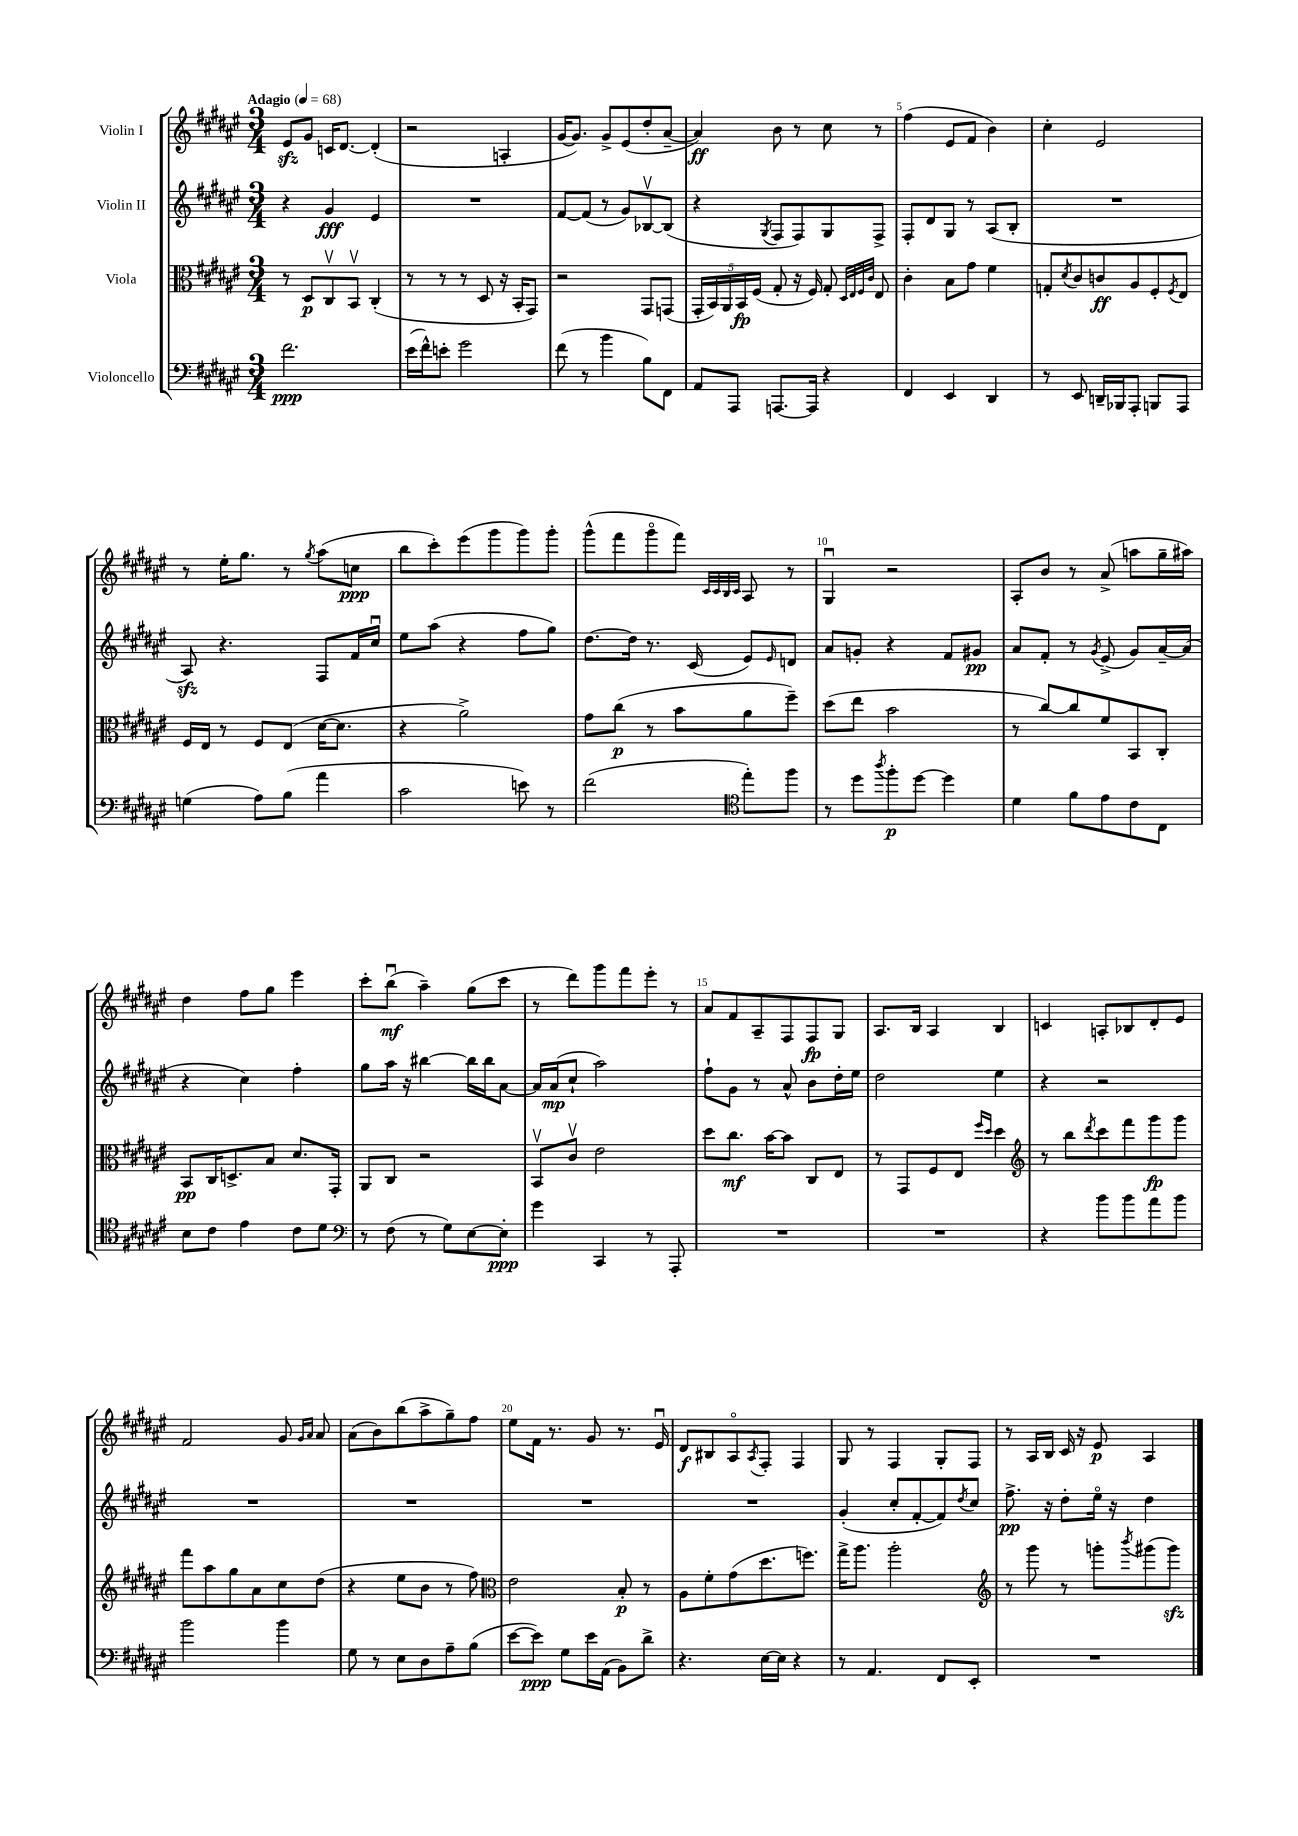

**kern	**kern	**kern	**kern
*staff4	*staff3	*staff2	*staff1
*clefF4	*clefC3	*clefG2	*clefG2
*k[f#c#g#d#a#e#]	*k[f#c#g#d#a#e#]	*k[f#c#g#d#a#e#]	*k[f#c#g#d#a#e#]
*M3/4	*M3/4	*M3/4	*M3/4
*MM68	*MM68	*MM68	*MM68
2.f#	8r	4r	8e#
.	8D#	.	8g#
.	8C#v	4g#	16c
.	.	.	[8.d#
.	8BBv	.	.
.	(4C#'	4e#	(4d#']
=	=	=	=
(16e#	8r	2.r	2r
16f#^^)	.	.	.
8e'	8r	.	.
2g#	8r	.	.
.	8D#	.	.
.	16r	.	4A'
.	16BB'	.	.
.	8GG#)	.	.
=	=	=	=
(8f#	2r	[8f#	[16g#
.	.	.	8.g#])
8r	.	(8f#]	.
4b	.	8r	8g#^
.	.	8g#)	(8e#
8B)	8GG#	[8B-v	8dd#'
8FF#	(8GG	(8B-]	[8a#~
=	=	=	=
8AA#	20GG#'	4r	4a#])
.	20BB)	.	.
.	20AA#	.	.
8AAA#	.	.	.
.	20BB	.	.
.	(20F#	.	.
.	.	8qG#	.
[8.AAA	8G#'	8F#	8b
.	16r	8F#)	8r
16AAA]	16F#)	.	.
4r	8G#'	8G#	8cc#
.	32qqD#	.	.
.	32qqE#	.	.
.	32qqF#	.	.
.	32qqc#	.	.
.	8E#	8F#^	8r
=	=	=	=
4FF#	4c#'	8F#'	(4ff#
.	.	8d#	.
4EE#	8B	8G#	8e#
.	8g#	8r	8f#
4DD#	4f#	(8A#	4b)
.	.	8B'	.
=	=	=	=
8r	8G'	2.r	4cc#'
.	8qd#	.	.
8EE#	8c#	.	.
16DD~	8c	.	2e#
16BBB-	.	.	.
8AAA#'	8A#	.	.
8BBB	8F#'	.	.
.	8qF#	.	.
8AAA#	8E#	.	.
=	=	=	=
(4G	16F#	8A#)	8r
.	16E#	.	.
.	8r	4.r	16ee#'
.	.	.	8.gg#
8A#)	8F#	.	.
(8B	(8E#	.	8r
.	.	.	8qgg#
4a#	[16d#	8F#	(8aa#
.	8.d#]	.	.
.	.	16f#	8cc
.	.	16cc#u	.
=	=	=	=
2c#	4r	8ee#	8bb
.	.	(8aa#	8ccc#')
.	2a#^)	4r	(8eee#
.	.	.	8ggg#
8e)	.	8ff#	8ggg#)
8r	.	8gg#)	8ggg#'
=	=	=	=
(2f#	8g#	[8.dd#	(8ggg#^^
.	(8cc#	.	8fff#
.	.	16dd#]	.
.	8r	8.r	8ggg#o
.	8b	.	8fff#)
.	.	(16c#	.
*clefC4	*	*	*
.	.	.	32qqc#
.	.	.	32qqc#
.	.	.	32qqB
.	.	.	32qqc#
8ee#')	8a#	8e#)	8A#
.	.	16qqe#	.
8ff#	8ff#~)	8d	8r
=	=	=	=
8r	(8dd#	8a#	4G#u
8dd#	8ee#	8g'	.
8qaa#	.	.	.
8ff#'	2b	4r	2r
[8dd#	.	.	.
4dd#]	.	8f#	.
.	.	8g#	.
=	=	=	=
4d#	8r	8a#	8A#'
.	[8cc#)	8f#'	8b
8f#	8cc#]	8r	8r
.	.	8qg#	.
8e#	8f#	(8e#^	(8a#^
8c#	8BB	8g#)	8aa
8C#	8C#'	[16a#~	16gg#~
.	.	(16a#]	16aa#)
=	=	=	=
8B	8BB	4r	4dd#
8c#	16C#	.	.
.	8.D^	.	.
4e#	.	4cc#)	8ff#
.	8B	.	8gg#
8c#	8.d#	4ff#'	4eee#
8d#	.	.	.
.	16GG#'	.	.
=	=	=	=
*clefF4	*	*	*
8r	8AA#	8gg#	8ccc#'
(8F#	8C#	16aa#	(8bbu
.	.	16r	.
8r	2r	[4bb#	4aa#~)
8G#)	.	.	.
[8E#	.	16bb#]	(8gg#
.	.	16bb#	.
8E#']	.	[8a#	8ccc#
=	=	=	=
4g#	8BBv	16a#]	8r
.	.	(16a#	.
.	8c#v	8cc#`	8ddd#)
4CC#	2e#	2aa#)	8ggg#
.	.	.	8fff#
8r	.	.	8eee#'
8AAA#'	.	.	8r
=	=	=	=
2.r	8dd#	8ff#`	8a#
.	8.cc#	8g#	8f#
.	.	8r	8A#~
.	[16b	.	.
.	8b]	8a#^^	8F#
.	8C#	8b	8F#
.	8E#	16dd#'	8G#
.	.	16ee#	.
=	=	=	=
2.r	8r	2dd#	8.A#
.	8GG#	.	.
.	.	.	16B
.	8F#	.	4A#
.	8E#	.	.
.	16qqff#	.	.
.	16qqdd#	.	.
.	4dd#	4ee#	4B
=	=	=	=
*	*clefG2	*	*
4r	8r	4r	4c
.	8bb	.	.
.	8qddd#	.	.
8b	8ccc#	2r	8A'
8b	8fff#	.	8B-
8a#	8ggg#	.	8d#'
8b	8ggg#	.	8e#
=	=	=	=
2b	8fff#	2.r	2f#
.	8aa#	.	.
.	8gg#	.	.
.	8a#	.	.
4b	8cc#	.	8g#
.	.	.	16qqg#
.	.	.	16qqa#
.	(8dd#	.	8a#
=	=	=	=
8G#	4r	2.r	(8a#
8r	.	.	8b)
8E#	8ee#	.	(8bb
8D#	8b	.	8aa#^
8A#~	8r	.	8gg#~)
(8B	8ff#)	.	8ff#
=	=	=	=
*	*clefC3	*	*
[8e#	2e#	2.r	8ee#
8e#])	.	.	16f#
.	.	.	8.r
8G#	.	.	.
16e#	.	.	8g#
(16AA#	.	.	.
8BB)	8B'	.	8.r
8d#^	8r	.	.
.	.	.	16e#u
=	=	=	=
4.r	8A#	2.r	8d#
.	8f#'	.	8B#
.	(8g#	.	8A#o
.	.	.	8qA#
[16E#	8.dd#	.	8F#'
16E#]	.	.	.
4r	.	.	4F#
.	8.ff)	.	.
=	=	=	=
8r	16gg#^	(4g#'	8G#
.	8.aa#	.	.
4.AA#	.	.	8r
.	2aa#'	8cc#'	4F#
.	.	[8f#'	.
8FF#	.	8f#])	8G#'
.	.	8qdd#	.
8EE#'	.	8cc#	8F#
=	=	=	=
*	*clefG2	*	*
2.r	8r	8.ff#^	8r
.	8ggg#	.	16A#
.	.	16r	16B
.	8r	8dd#'	16c#
.	.	.	16r
.	8ggg'	16ee#o	8e#
.	.	16r	.
.	8qbbb	.	.
.	(8ggg#	4dd#	4A#
.	8ggg#)	.	.
==	==	==	==
*-	*-	*-	*-
